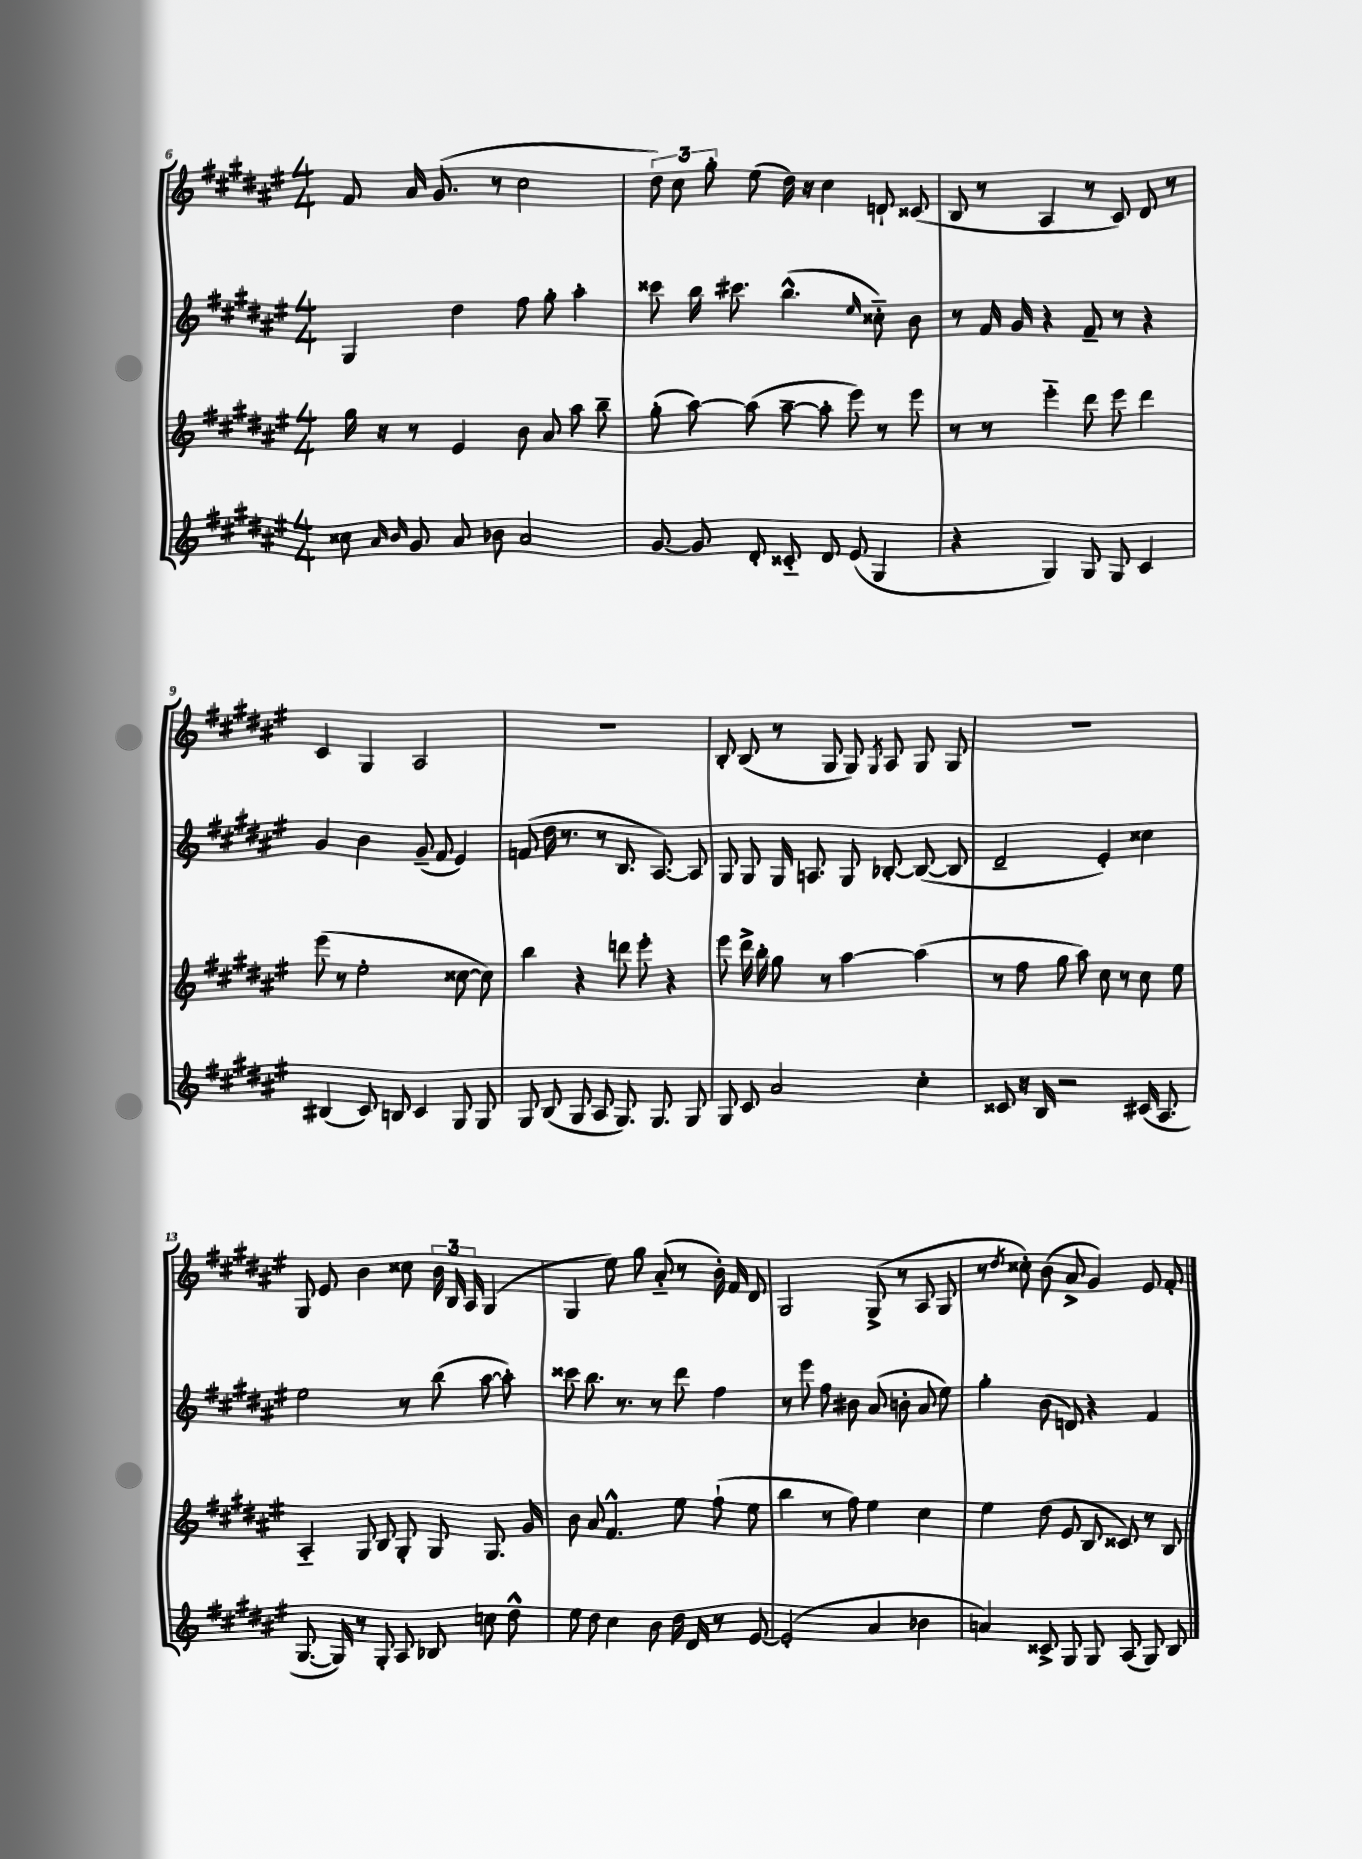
<<
\new StaffGroup <<
\new Staff = "s0" {
    \clef treble \key fis \major \numericTimeSignature \time 4/4
    \autoBeamOff fis'8 ais'16 gis'8.( r8 cis''2 |
    \tuplet 3/2 { dis''8) cis''8 gis''8-. } eis''8( dis''16) r16 cis''4 d'8-! cisis'8( |
    b8 r8 ais4 r8 cis'8) dis'8 r8 |
    cis'4 gis4 ais2 |
    r1 |
    b8-. b8( r8 gis8 gis8) \acciaccatura { gis8 } ais8 gis8 gis8 |
    R1 |
    gis8 eis'8 b'4 cisis''8 \tuplet 3/2 { b'16 b16 ais16 } gis4( |
    gis4 eis''8) gis''8 ais'8-_( r8 b'16-.) fis'16 dis'8 |
    gis2 gis8->( r8 ais8 gis8 |
    r8 \acciaccatura { dis''8 } cisis''8-.) b'8( ais'8-> gis'4) eis'8 fis'8-. \bar "|." |
}
\new Staff = "s1" {
    \clef treble \key fis \major \numericTimeSignature \time 4/4
    \autoBeamOff gis4 dis''4 fis''8 gis''8-. ais''4-. |
    cisis'''8 b''16 cis'''8. b''4.-^( \grace { eis''16 } cisis''8-_) b'8 |
    r8 fis'16 gis'16 r4 fis'8-- r8 r4 |
    gis'4 b'4 gis'8--( fis'8 eis'4) |
    f'8( dis''16 r8. r8 b8. ais8.~) ais8 |
    gis8 gis8 gis16 a8. gis8 bes8~-. bes8~( bes8 |
    dis'2-- eis'4-.) cisis''4 |
    eis''2 r8 b''8( ais''8~ ais''8-.) |
    cisis'''8 b''8. r8. r8 dis'''8 fis''4 |
    r8 eis'''8 fis''8 bis'8 ais'8( b'8-. ais'8 eis''8) |
    gis''4-. b'8( d'8) r4 fis'4 \bar "|." |
}
\new Staff = "s2" {
    \clef treble \key fis \major \numericTimeSignature \time 4/4
    \autoBeamOff gis''16 r16 r8 eis'4 b'8 ais'8 ais''8 b''8-- |
    gis''8-.( ais''8~) ais''8( ais''8~-- ais''8-. eis'''8) r8 eis'''8 |
    r8 r8 eis'''4-_ dis'''8 eis'''8 dis'''4 |
    eis'''8( r8 eis''2-. cisis''8~ cisis''8) |
    b''4 r4 d'''8 eis'''8-. r4 |
    eis'''8 dis'''16-> b''16-. gis''8 r8 ais''4~ ais''4( |
    r8 fis''8 gis''8 ais''8) cis''8 r8 cis''8 eis''8 |
    ais4-_ gis8 b8 gis8-. gis8 gis8. gis'16 |
    b'8 ais'8 fis'4.-^ eis''8 fis''8-!( eis''8 |
    b''4 r8 fis''8) eis''4 cis''4 |
    eis''4 dis''8( eis'8 b8 cisis'8) r8 b8 \bar "|." |
}
\new Staff = "s3" {
    \clef treble \key fis \major \numericTimeSignature \time 4/4
    \autoBeamOff cisis''8 \grace { ais'16 b'16 } gis'8 ais'8 bes'8 ais'2 |
    gis'8~ gis'8 dis'8-. cisis'8-_ dis'8 eis'8( gis4 |
    r4 gis4) gis8 gis8 cis'4 |
    bis4( cis'8) b8 cis'4 gis8 gis8 |
    gis8 b8( gis8 ais8 gis8.) gis8. gis8 |
    gis8 cis'8 ais'2 cis''4-. |
    cisis'8 r16 b16 r2 cis'16( ais8. |
    gis8.~ gis16) r8 gis8-. ais8 bes8 c''8 dis''8-^ |
    eis''8 dis''8 cis''4 b'8 dis''16 dis'16 r8 eis'8~ |
    eis'2-.( ais'4 bes'4 |
    a'4) cisis'8-> gis8 gis8 ais8( gis8) b8 \bar "|." |
}
>>
>>
\layout { \context { \Score currentBarNumber = #6 } }
